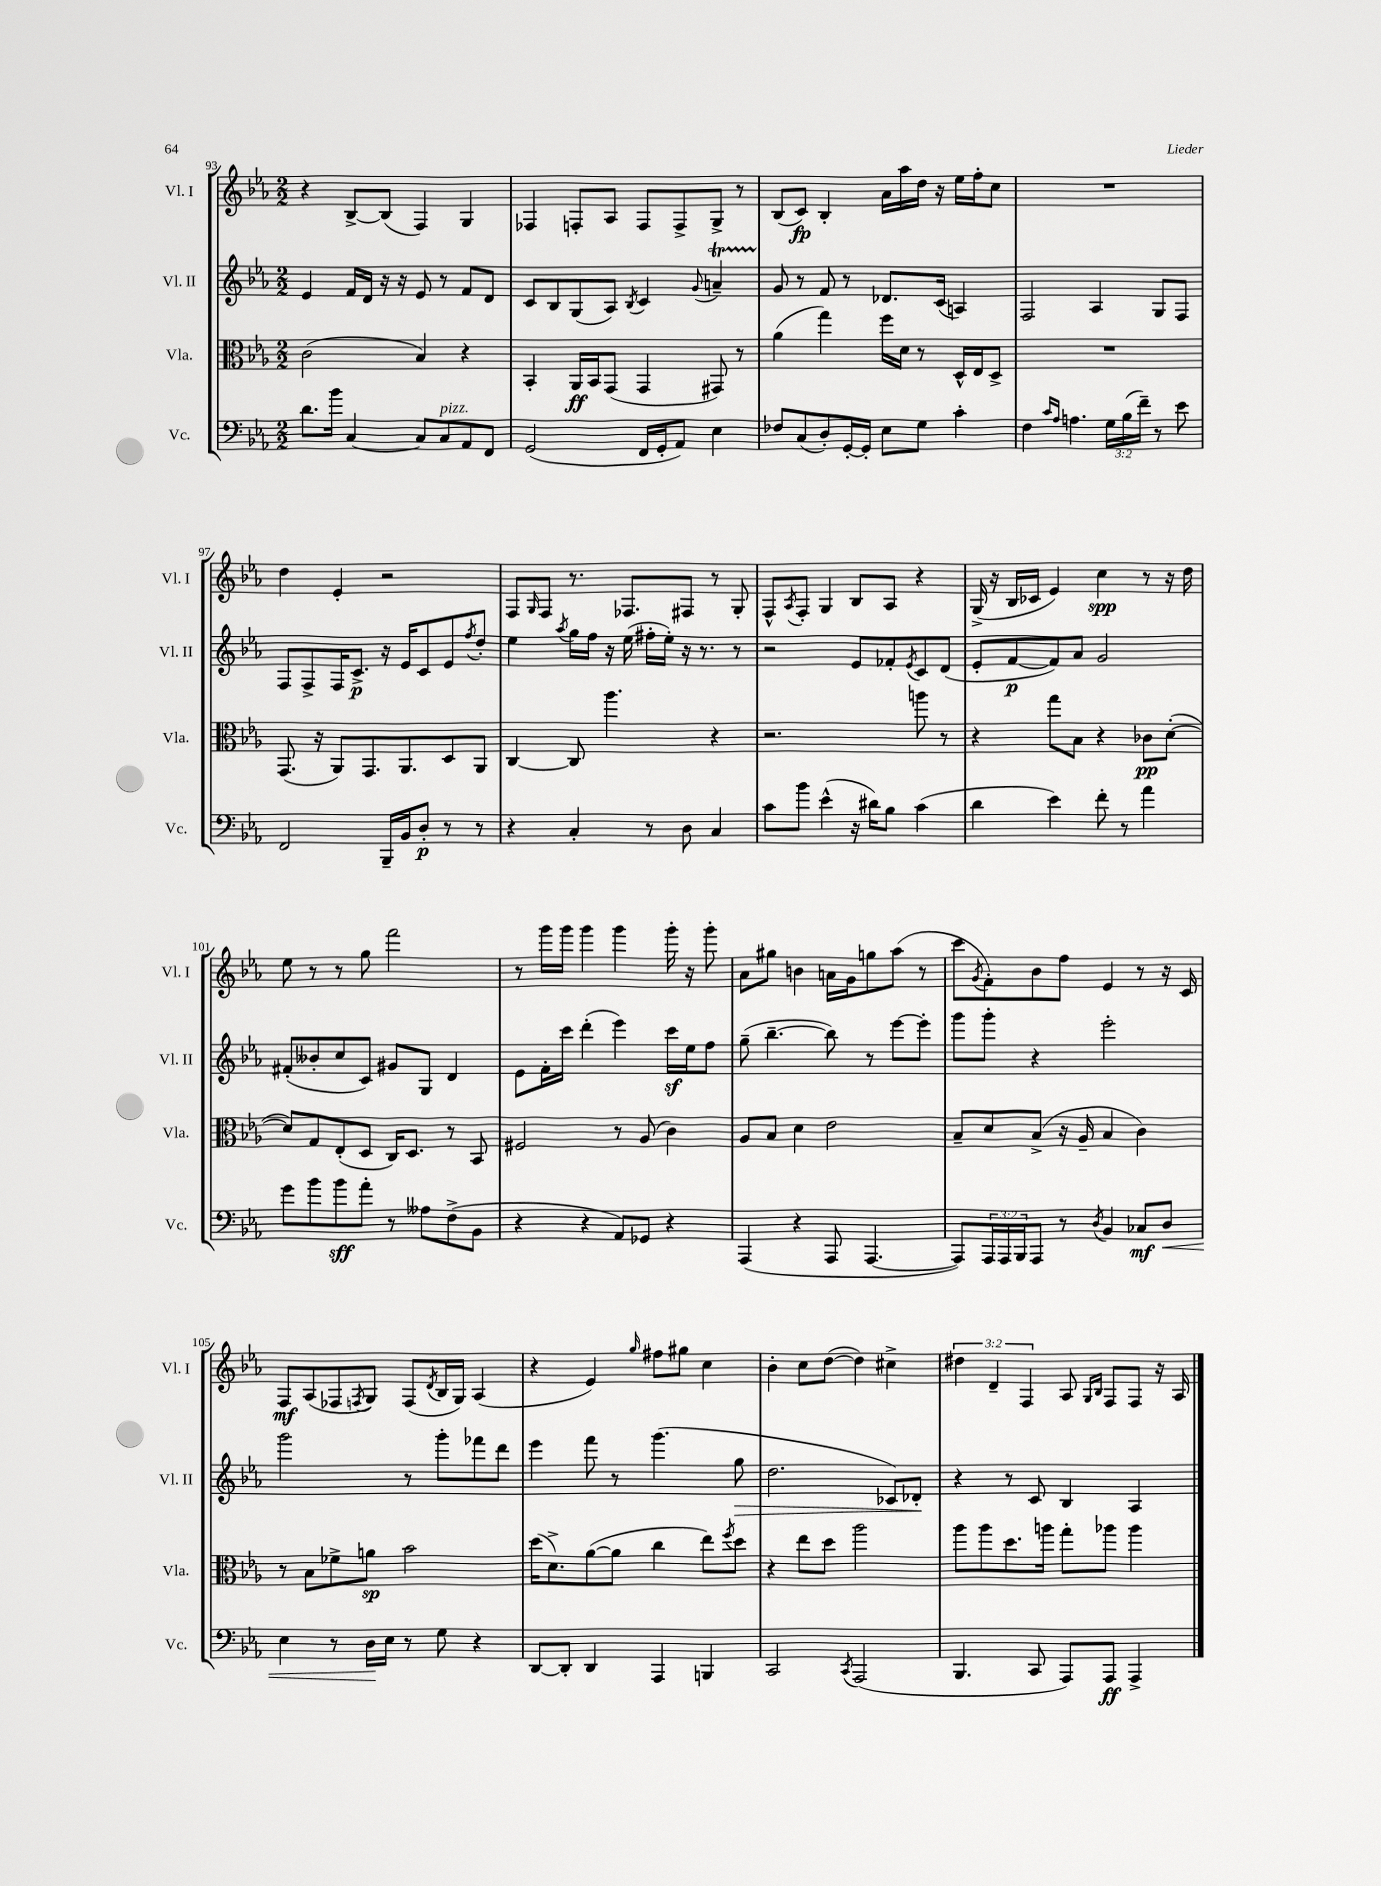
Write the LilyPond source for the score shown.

<<
\new StaffGroup <<
\new Staff = "s0" \with { instrumentName = "Vl. I" shortInstrumentName = "Vl. I" } {
    \clef treble \key ees \major \numericTimeSignature \time 2/2 \override Staff.TupletNumber.text = #tuplet-number::calc-fraction-text
    r4 bes8~-> bes8( f4) g4 |
    fes4 f8-. aes8 f8 f8-> g8-> r8 |
    bes8( c'8\fp) bes4-. aes'16 aes''16 d''16 r16 ees''16 f''16-. c''8 |
    R1 |
    d''4 ees'4-. r2 |
    f8 \grace { g16 } f8 r8. fes8. fis8 r8 g8-. |
    f8-^ \acciaccatura { aes8 } f8-. g4 bes8 aes8 r4 |
    g16->( r16 bes16 ces'16 ees'4) c''4\spp r8 r16 d''16 |
    ees''8 r8 r8 g''8 f'''2 |
    r8 g'''16 g'''16 g'''4 g'''4 g'''16-. r16 g'''8-. |
    aes'8 gis''8 b'4 a'16 g'16 g''8 aes''8( r8 |
    c'''8 \acciaccatura { g'8 } f'8-.) bes'8 f''8 ees'4 r8 r16 c'16 |
    f8\mf aes8( fes8 \acciaccatura { f8 } g8) f8( \acciaccatura { d'8 } bes16 g16) aes4( |
    r4 ees'4) \grace { g''16 } fis''8 gis''8 c''4 |
    bes'4-. c''8 d''8~( d''4) cis''4-> |
    \tuplet 3/2 { dis''4 d'4-- f4 } aes8 \grace { g16 bes16 } f8 f8 r16 aes16 \bar "|." |
}
\new Staff = "s1" \with { instrumentName = "Vl. II" shortInstrumentName = "Vl. II" } {
    \clef treble \key ees \major \numericTimeSignature \time 2/2
    ees'4 f'16 d'16 r16 r16 ees'8 r8 f'8 d'8 |
    c'8 bes8 g8( aes8) \acciaccatura { bes8 } c'4 \appoggiatura { g'8 } a'4--\startTrillSpan |
    g'8\stopTrillSpan r8 f'8 r8 des'8. c'16( a4) |
    f2 aes4 g8 f8 |
    f8 f8-> f16 c'8.->\p r16 ees'16 c'8 ees'8 \acciaccatura { f''8 } d''8-. |
    ees''4 \acciaccatura { aes''8 } g''16 f''16 r16 ees''16( fis''16-. ees''16-.) r16 r8. r8 |
    r2 ees'8 fes'8-. \acciaccatura { ees'8 } c'8 d'8( |
    ees'8-. f'8~\p f'8) aes'8 g'2 |
    fis'8-.( beses'8-. c''8 c'8) gis'8 g8 d'4 |
    ees'8 f'16-. c'''16 d'''4-.( ees'''4) c'''16\sf ees''16 f''8 |
    g''8--( bes''4.~-- bes''8) r8 ees'''8~ ees'''8-. |
    g'''8 g'''8-. r4 ees'''2-. |
    g'''2 r8 g'''8-. fes'''8 d'''8 |
    ees'''4 f'''8 r8 g'''4.( g''8\> |
    d''2. ces'8) des'8-.\! |
    r4 r8 c'8 bes4 aes4 \bar "|." |
}
\new Staff = "s2" \with { instrumentName = "Vla." shortInstrumentName = "Vla." } {
    \clef alto \key ees \major \numericTimeSignature \time 2/2
    c'2( bes4) r4 |
    bes,4-. aes,16\ff bes,16 g,8( g,4 gis,8) r8 |
    aes'4( g''4) f''16 d'16 r8 d16-^ ees16 d8-> |
    R1 |
    g,8.( r16 aes,8) g,8. aes,8. d8 aes,8 |
    c4~ c8 aes''4. r4 |
    r2. a''8 r8 |
    r4 g''8 bes8 r4 ces'8\pp d'8~-.( |
    d'8) g8 ees8-.( d8 c16) d8. r8 bes,8 |
    fis2 r8 aes8( c'4) |
    aes8 bes8 d'4 ees'2 |
    bes8-- d'8 bes8->( r16 aes16-- bes4 c'4) |
    r8 bes8 fes'8-> a'8\sp bes'2 |
    d''16( d'8.->) aes'8~( aes'8 c''4 ees''8) \acciaccatura { f''8 } d''8 |
    r4 ees''8 d''8 aes''2 |
    aes''8 aes''8 d''8. a''16 g''8-. aes''8 aes''4 \bar "|." |
}
\new Staff = "s3" \with { instrumentName = "Vc." shortInstrumentName = "Vc." } {
    \clef bass \key ees \major \numericTimeSignature \time 2/2 \override Staff.TupletNumber.text = #tuplet-number::calc-fraction-text
    d'8. bes'16 c4~ c8 c8^\markup { \italic "pizz." } aes,8 f,8 |
    g,2( f,16 g,16-. aes,8) ees4 |
    fes8 c8( d8-.) g,16~-. g,16-. ees8 g8 c'4-. |
    f4 \grace { c'16 aes16 } a4. \tuplet 3/2 { g16 bes16( f'16--) } r8 ees'8 |
    f,2 bes,,16-- bes,16 d8-.\p r8 r8 |
    r4 c4-. r8 d8 c4 |
    c'8 bes'8 ees'4-^( r16 dis'16) bes8 c'4( |
    d'4 ees'4) f'8-. r8 aes'4 |
    g'8 bes'8 bes'8\sff aes'8-. r8 aeses8 f8->( bes,8 |
    r4 r4 aes,8) ges,8 r4 |
    aes,,4( r4 aes,,8 aes,,4.~ |
    aes,,8) \tuplet 3/2 { aes,,16 aes,,16 bes,,16 } aes,,8 r8 \acciaccatura { d8 } bes,4 ces8\mf d8\< |
    ees4 r8 d16\! ees16 r8 g8 r4 |
    d,8~ d,8-. d,4 aes,,4 b,,4 |
    c,2 \acciaccatura { c,8 } aes,,2( |
    bes,,4. c,8 aes,,8) aes,,8\ff aes,,4-> \bar "|." |
}
>>
>>
\layout { \context { \Score currentBarNumber = #93 } }
